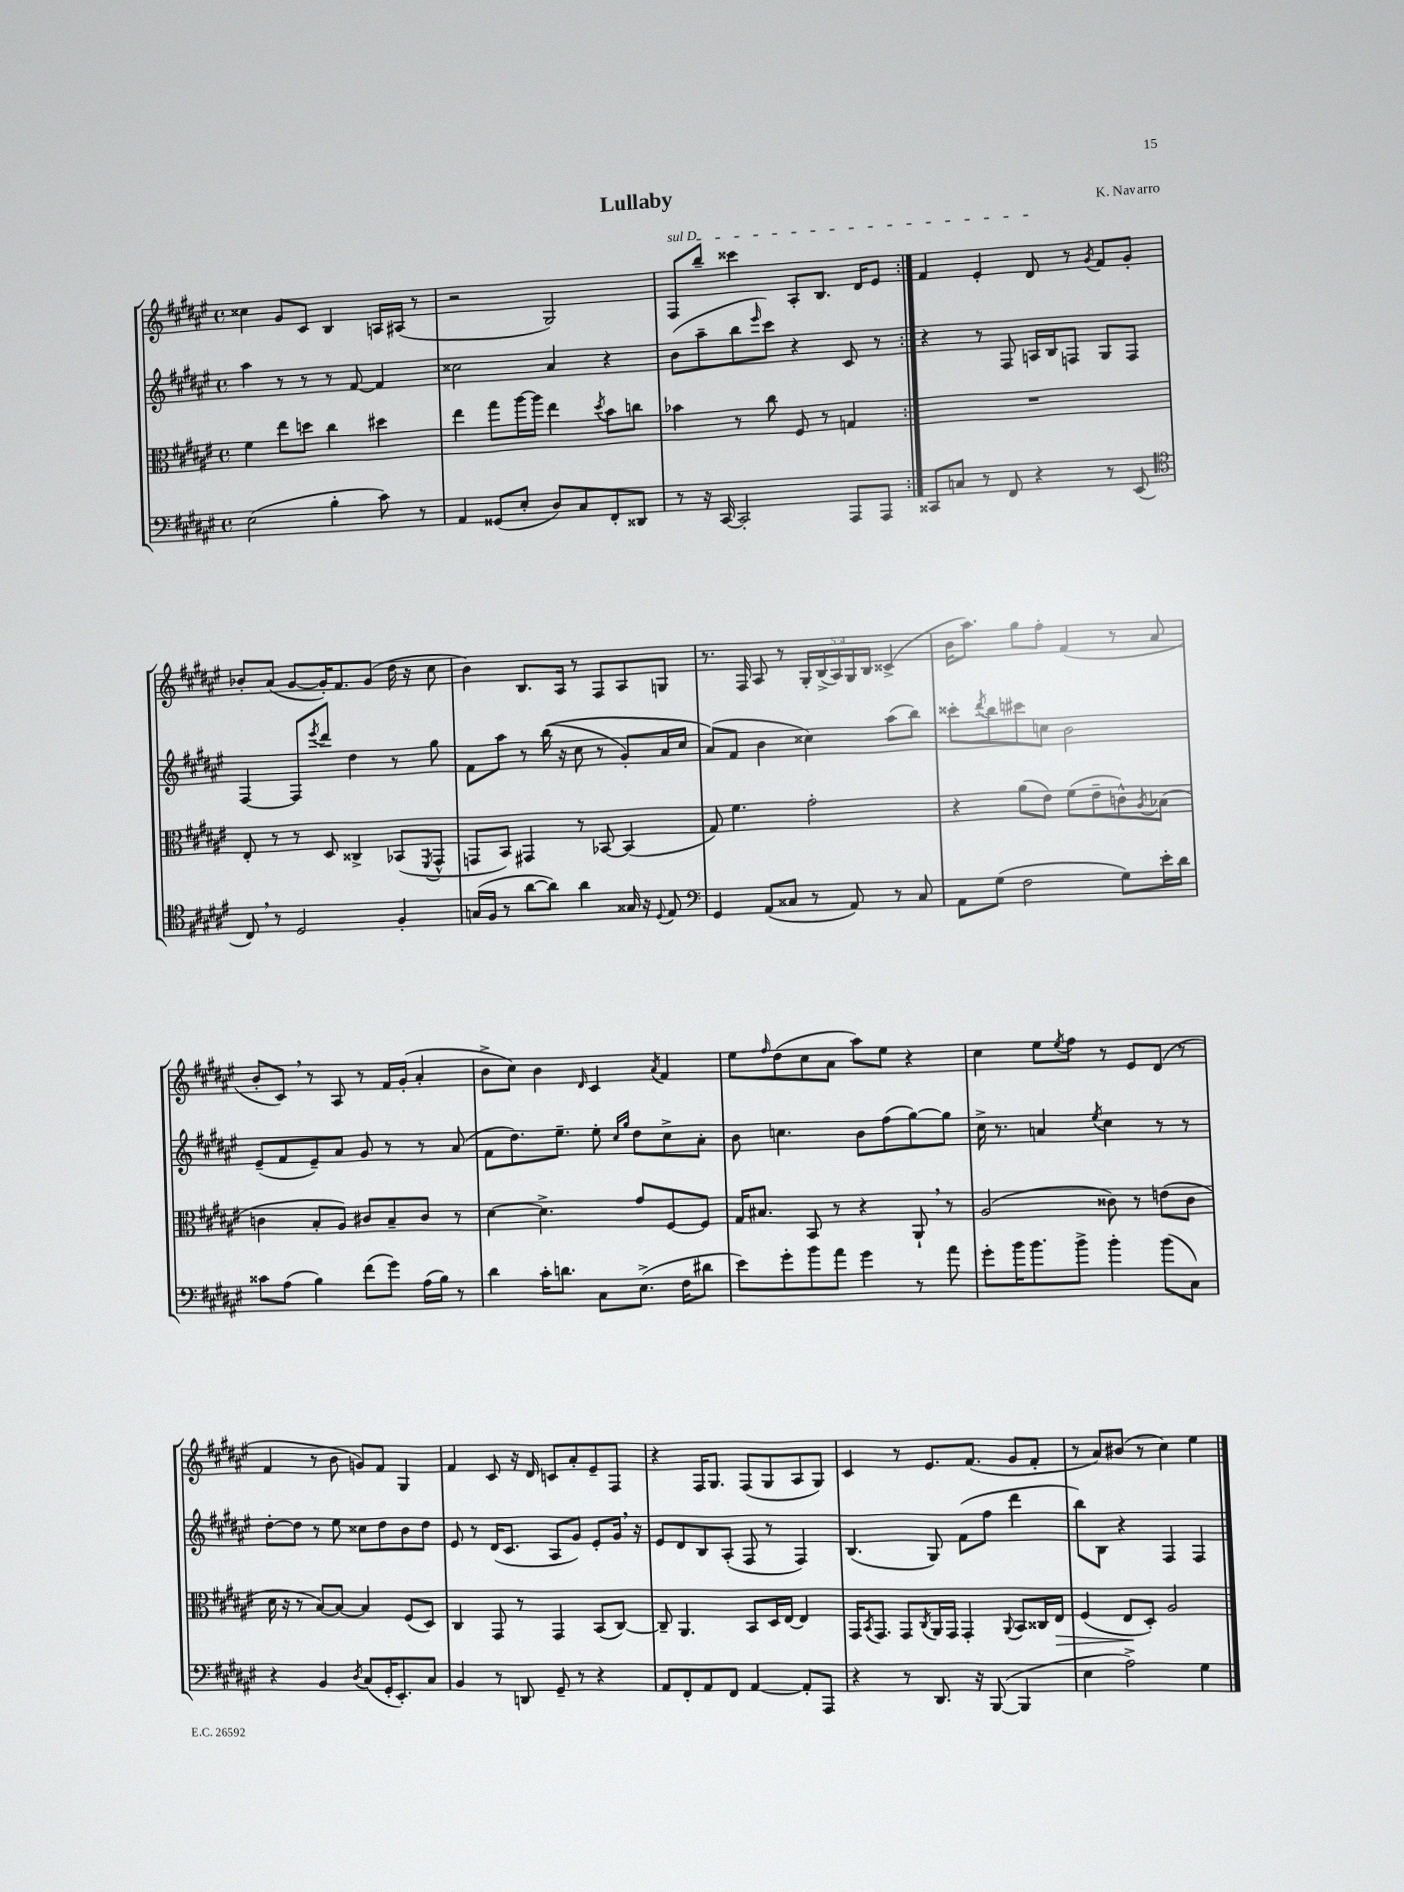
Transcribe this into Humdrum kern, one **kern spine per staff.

**kern	**kern	**dynam	**kern	**kern
*part4	*part3	*part3	*part2	*part1
*staff4	*staff3	*staff3	*staff2	*staff1
*clefF4	*clefC3	*	*clefG2	*clefG2
*k[f#c#g#d#a#e#]	*k[f#c#g#d#a#e#]	*	*k[f#c#g#d#a#e#]	*k[f#c#g#d#a#e#]
*M4/4	*M4/4	*	*M4/4	*M4/4
*met(c)	*met(c)	*	*met(c)	*met(c)
=1	=1	=1	=1	=1
(2E#\	4f#\	.	4aa#\	4cc##X\
.	8ee#\L	.	8r	8g#/L
.	8ddn\J	.	8r	8c#/J
4B'\	4cc#\	.	8r	4B/
.	.	.	[8f#/	.
8c#\)	4dd#X\	.	4f#/]	16An/LL
.	.	.	.	(16A#X/JJ
8r	.	.	.	8r
=2	=2	=2	=2	=2
4AA#/	4ee#\	.	2cc##X\	2r
(8GG##X/L	8gg#\L	.	.	.
8E#'/J	[16aa#\L	.	.	.
.	16aa#\JJ]	.	.	.
8D#/L)	4ee#\	.	4a#/	2G#/)
8C#/	.	.	.	.
.	8qdd#/	.	.	.
8FF#'/	8b\L	.	4r	.
8DD##X/J	8ccn\J	.	.	.
=3	=3	=3	=3	=3
!	!	!	!	!LO:TX:a:i:t=sul D
8r	4b-X\	.	(8b\L	8F#/L
16r	.	.	8aa#~\	8bb~/J
[16CC#/	.	.	.	.
2CC#'/]	8r	.	8bb\	4ccc##X\
.	.	.	16qqeee#/	.
.	8cc#\	.	8ccc#\J)	.
.	8F#/	.	4r	8A#'/L
.	8r	.	.	8.B/J
8AAA#/L	4Gn/	.	8c#/	.
.	.	.	.	16d#/KL
8AAA#/J	.	.	8r	8e#/J
=4:|!	=4:|!	=4:|!	=4:|!	=4:|!
8CC##X/L	1r	.	4r	4f#/
8Cn/J	.	.	.	.
8r	.	.	8r	4e#'/
8FF#/	.	.	8F#/	.
4r	.	.	16An/LL	8d#/
.	.	.	16B/J	.
.	.	.	8Fn/J	8r
.	.	.	.	8qg#/
8r	.	.	8G#/L	8f#/L
(8EE#/	.	.	8F/J	8g#'/J
!!LO:LB:g=z
=5	=5	=5	=5	=5
*clefC4	*	*	*	*
8C#,/)	8E#'/	.	[4F#/	8b-X'/L
8r	8r	.	.	(8a#/J
2D#/	8r	.	8F#/L]	[8g#/L
.	.	.	8qeee#/	.
.	8D#/	.	8ddd#/J	16g#'/K])
.	.	.	.	8.f#/
.	4C##X^/	.	4dd#\	.
.	.	.	.	(8g#/J
4F#'/	(8BB-X/L	.	8r	16dd#\
.	.	.	.	16r
.	8qFF#/	.	.	.
.	8GG#^^/J	.	8gg#\	8cc#\
=6	=6	=6	=6	=6
(16Gn/LL	8GGn/L	.	8f#\L	4b\)
16F#/JJ	.	.	.	.
8r	8BB/J)	.	8aa#\J	.
[8a#\L	4GG#X/	.	8r	8.B/L
8a#\J])	.	.	((16bb\	.
.	.	.	16r	16A#/Jk
4a#\	8r	.	8cc#\	8r
.	[8BB-X/	.	8r	8F#/L
16G##X/	(4BB-/]	.	8g#'/L)	8A#/
16r	.	.	.	.
8qqD#/	.	.	.	.
8E#/	.	.	16a#/L	8Gn/J
.	.	.	16cc#/JJ	.
=7	=7	=7	=7	=7
*clefF4	*	*	*	*
4GG#/	8G#/)	.	(8a#/L)	8.r
.	4.f#\	.	8f#/J	.
.	.	.	.	16F#/
(8AA#/L	.	.	4b\	8A#/
8C##X/J	.	.	.	8r
8r	2g#'\	.	4cc##X\)	20G#'/LL
.	.	.	.	(20B^/
.	.	.	.	20A#/)
8AA#/)	.	.	.	.
.	.	.	.	20G#/
.	.	.	.	20B/JJ
8r	.	.	(8aa#\L	(4c##X^/
8C##/	.	.	8bb\J)	.
=8	=8	=8	=8	=8
8AA#\L	4r	.	8ccc##X'\L	16b\KL
.	.	.	.	8.aa#\J)
.	.	.	8qddd#/	.
(8G#\J	.	.	8bb\	.
2F#\	(8a#\L	.	8ccc#X\	8gg#\L
.	8e#\J)	.	8ccn\J	8ff#'\J
.	(8f#\L	.	2b\	(4f#/
.	8e#~\	.	.	.
8G#\L)	8cn^^\)	.	.	8r
.	8qA#/	.	.	.
16e#'\L	(8B-X\J	.	.	8a#/
16d#\JJ	.	.	.	.
!!LO:LB:g=z
=9	=9	=9	=9	=9
8c##X\L	4cn\	.	(8e#~/L	8b'/L
(8A#\J	.	.	8f#/	8c#,/J)
4B\)	8B'/L	.	8e#~/)	8r
.	8A#/J)	.	8a#/J	8A#/
(8f#\L	8c#X/L	.	8g#/	8r
8g#\J)	8B~/	.	8r	16f#/LL
.	.	.	.	(16g#'/JJ
(16A#\LL	8c#/J	.	8r	4a#'/
16B\JJ)	.	.	.	.
8r	8r	.	(8a#/	.
=10	=10	=10	=10	=10
4d#\	[4d#\	.	8f#\L	8b^\L
.	.	.	8.dd#\)	8cc#\J)
16c#'\KL	4.d#^\]	.	.	4b\
8.dn\J	.	.	8.ee#~\J	.
.	.	.	.	16qqd#/
8C#\L	.	.	8ee#'\	4c#/
.	.	.	16qqcc#/LL	.
.	.	.	16qqgg#/JJ	.
(8.E#^\J	8g#/L	.	8dd#\L	.
.	.	.	.	8qa#/
.	[8F#/	.	8cc#^\	4f#/
16F#\KL	.	.	.	.
8d#X\J	8F#/J]	.	8a#'\J	.
=11	=11	=11	=11	=11
8e#\L)	16G#/KL	.	8b\	8ee#\L
.	8.B#X/J	.	.	.
.	.	.	.	16qqff#/
8g#'\	.	.	4.ccn\	(8dd#\
8b\	8BB/	.	.	8cc#\
8a#\J	8r	.	.	8a#\J
4g#\	4r	.	8b\L	8aa#\L)
.	.	.	(8ff#\	8ee#\J
8r	8AA#`,/	.	[8gg#\)	4r
8a#\	8r	.	8gg#\J]	.
=12	=12	=12	=12	=12
8g#'\L	(2A#/	.	16cc#^\	4cc#\
.	.	.	8.r	.
16b\K	.	.	.	.
8.b\	.	.	.	.
.	.	.	4an/	8ee#\L
.	.	.	.	8qee#/
8b^\J	.	.	.	8ff#\J
.	.	.	8qee#/	.
4b'\	8c##X\)	.	4cc#\	8r
.	8r	.	.	8e#/L
(8b\L	(8en\L	.	8r	(8d#/J
8C#\J)	8c##\J	.	8r	8r
!!LO:LB:g=z
=13	=13	=13	=13	=13
4r	16d#\	.	[8dd#'\L	4f#/
.	16r	.	.	.
.	8r	.	8dd#\J]	.
4BB/	[8B/L)	.	8r	8r
.	8B/J_	.	8ee#\	8b\
8qD#/	.	.	.	.
(8C#/L	4B/]	.	8cc##X\L	8gn/L)
16GG#'/K	.	.	8dd#\	8f#/J
8.EE#'/)	.	.	.	.
.	(8F#/L	.	8b\	4G#/
8C#/J	8D#/J)	.	8dd#\J	.
=14	=14	=14	=14	=14
4BB/	4C#/	.	8e#/	4f#/
.	.	.	8r	.
8r	8GG#/	.	(16d#/KL	8c#/
.	.	.	8.c#/J	.
8DDn/	8r	.	.	16r
.	.	.	.	16d#/
8GG#~/	4GG#/	.	8A#/L	8cn/L
8r	.	.	8g#/J)	8a#'/
4r	(8BB/L	.	8e#'/L	8e#~/
.	[8C#/J)	.	16g#,/Jk	8F#/J
.	.	.	16r	.
=15	=15	=15	=15	=15
8AA#/L	8C#~/]	.	8e#/L	4r
8FF#'/	4.AA#/	.	8d#/	.
8AA#/	.	.	8B/	16F#/KL
.	.	.	.	8.G#/J
8FF#/J	.	.	(8A#'/J	.
[4AA#/	8BB/L	.	8F#/	(8F#/L
.	16D#/L	.	8r	8G#/
.	[16E#/JJ	.	.	.
8AA#'/L]	4E#/]	.	4F#/)	8A#/
8AAA#/J	.	.	.	8G#/J)
=16	=16	=16	=16	=16
4r	16GG#/KL	.	(4.B/	4c#/
.	8qBB/	.	.	.
.	8.GG#/J	.	.	.
8r	8GG#/L	.	.	8r
.	8qC#/	.	.	.
8.DD#/	16AA#/L	.	8G#/)	8.e#/L
.	16GG#/JJ	.	.	.
.	4GG#'/	.	(8f#\L	.
16r	.	.	.	(8.f#/J
([8BBB/	.	.	8ff#\J	.
.	8qqAA#/	.	.	.
4BBB/]	8BB/L	.	4ddd#\	8g#/L
.	16C##X/L	.	.	8f#'/J
!	!	!LO:HP:b	!	!
.	16E#/JJ	>	.	.
=17	=17	=17	=17	=17
4E#\	(4F#/	.	8bb\L)	8r
.	.	.	8B\J	8a#/L)
2A#^\)	8E#/L	.	4r	(8b#X/J
.	8D#'/J)	]	.	8r
.	2A#/	.	4F#/	4cc#\)
4G#\	.	.	4F#/	4ee#\
==	==	==	==	==
*-	*-	*-	*-	*-
